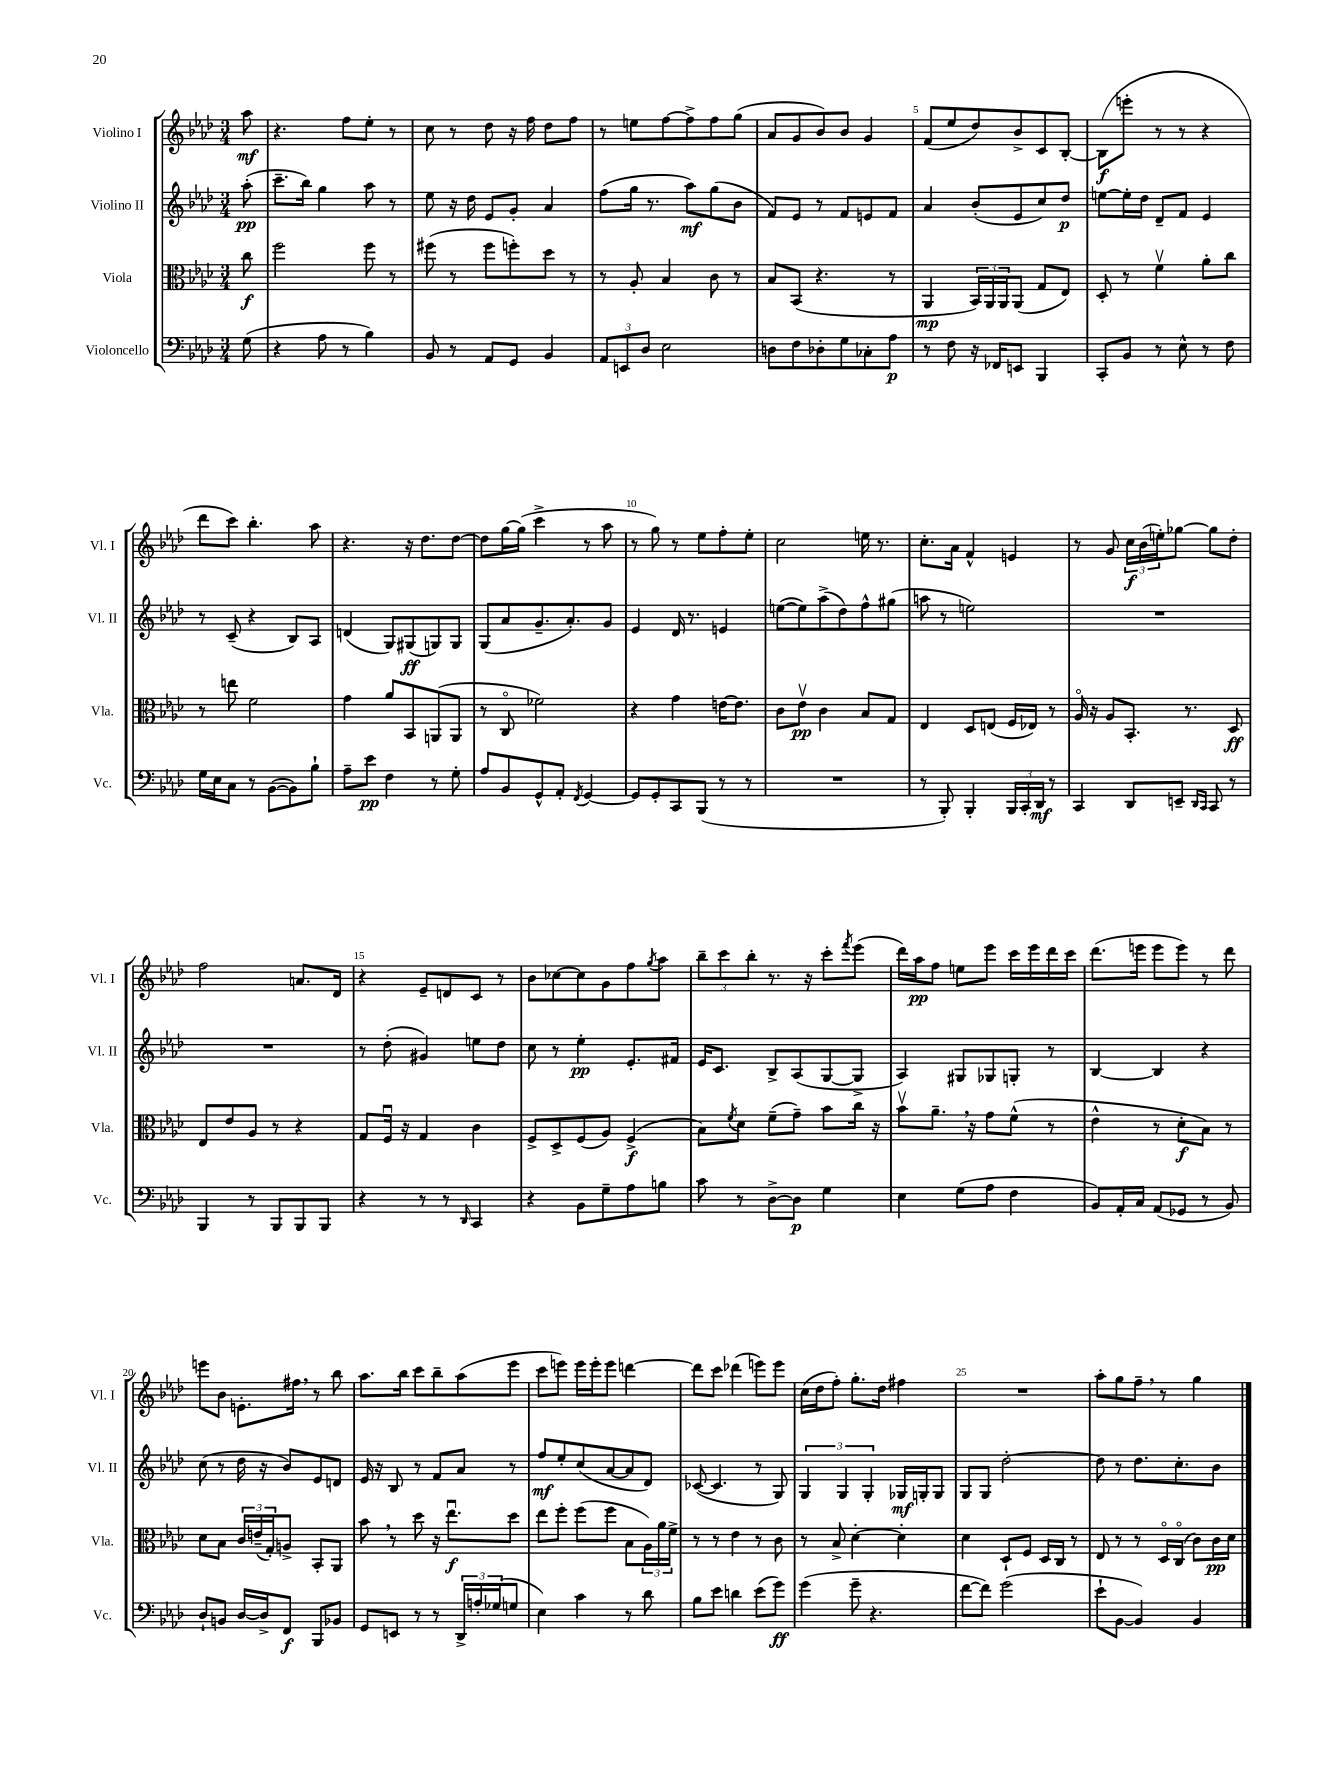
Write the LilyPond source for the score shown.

<<
\new StaffGroup <<
\new Staff = "s0" \with { instrumentName = "Violino I" shortInstrumentName = "Vl. I" } {
    \clef treble \key aes \major \numericTimeSignature \time 3/4 \partial 8
    aes''8\mf |
    r4. f''8 ees''8-. r8 |
    c''8 r8 des''8 r16 f''16 des''8 f''8 |
    r8 e''8 f''8~ f''8-> f''8 g''8( |
    aes'8 g'8 bes'8) bes'8 g'4 |
    f'8( ees''8 des''8) bes'8-> c'8 bes8~-. |
    bes8\f( e'''8-. r8 r8 r4 |
    des'''8 c'''8) bes''4.-. aes''8 |
    r4. r16 des''8. des''8~ |
    des''8 g''16~ g''16( c'''4-> r8 aes''8 |
    r8 g''8) r8 ees''8 f''8-. ees''8-. |
    c''2 e''16 r8. |
    c''8.-. aes'16 f'4-^ e'4 |
    r8 g'8 \tuplet 3/2 { c''16\f bes'16( e''16-.) } ges''8~ ges''8 des''8-. |
    f''2 a'8. des'16 |
    r4 ees'8-- d'8 c'8 r8 |
    bes'8 ces''8~ ces''8 g'8 f''8 \acciaccatura { g''8 } aes''8 |
    \tuplet 3/2 { bes''8-- c'''8 bes''8-. } r8. r16 c'''8-. \acciaccatura { f'''8 } ees'''8( |
    des'''16) aes''16\pp f''8 e''8 ees'''8 c'''16 ees'''16 des'''16 c'''16 |
    des'''8.( e'''16 e'''8 e'''8) r8 des'''8 |
    e'''8 bes'8 e'8.-. fis''16 \breathe r8 bes''8 |
    aes''8. bes''16 c'''8 bes''8-- aes''8( ees'''8 |
    c'''8 e'''8) e'''16 e'''16-. e'''8 d'''4~ |
    d'''8 c'''8 des'''4( e'''8) e'''8 |
    c''16( des''16 f''8-.) g''8.-. des''16 fis''4 |
    R2. |
    aes''8-. g''8 f''8-- \breathe r8 g''4 \bar "|." |
}
\new Staff = "s1" \with { instrumentName = "Violino II" shortInstrumentName = "Vl. II" } {
    \clef treble \key aes \major \numericTimeSignature \time 3/4 \partial 8
    aes''8-.\pp( |
    c'''8.-- bes''16) g''4 aes''8 r8 |
    ees''8 r16 des''16 ees'8 g'8-. aes'4 |
    f''8( g''16 r8. aes''8\mf) g''8( bes'8 |
    f'8) ees'8 r8 f'8 e'8 f'8 |
    aes'4 bes'8-.( ees'8 c''8) des''8\p |
    e''8~ e''16-. des''16 des'8-- f'8 ees'4 |
    r8 c'8--( r4 bes8) aes8 |
    d'4( g8) gis8\ff( g8) g8 |
    g8( aes'8 g'8.-- aes'8.-.) g'8 |
    ees'4 des'16 r8. e'4 |
    e''8~( e''8) aes''8->( des''8) f''8-^ gis''8( |
    a''8 r8 e''2) |
    R2. |
    R2. |
    r8 des''8-.( gis'4) e''8 des''8 |
    c''8 r8 ees''4-.\pp ees'8.-. fis'16 |
    ees'16 c'8. bes8-> aes8( g8~ g8-> |
    aes4) gis8 ges8 g8-. r8 |
    bes4~ bes4 r4 |
    c''8( r8 des''16 r16 bes'8) ees'8 d'8 |
    ees'16 r16 bes8 r8 f'8 aes'8 r8 |
    f''8\mf ees''8-. c''8( aes'8~ aes'8 des'8) |
    ces'8~( ces'4. r8 g8) |
    \tuplet 3/2 { g4 g4 g4-. } ges16\mf g16-. g8 |
    g8 g8 des''2~-. |
    des''8 r8 des''8. c''8.-. bes'8 \bar "|." |
}
\new Staff = "s2" \with { instrumentName = "Viola" shortInstrumentName = "Vla." } {
    \clef alto \key aes \major \numericTimeSignature \time 3/4 \partial 8
    c''8\f |
    f''2 f''8 r8 |
    fis''8( r8 fis''8 f''8-.) des''8 r8 |
    r8 aes8-. bes4 c'8 r8 |
    bes8 bes,8( r4. r8 |
    aes,4\mp \tuplet 3/2 { bes,16) aes,16 aes,16 } aes,8( g8 ees8) |
    des8-. r8 f'4\upbow aes'8-. c''8 |
    r8 e''8 f'2 |
    g'4 aes'8 bes,8 a,8( a,8 |
    r8 c8\flageolet fes'2) |
    r4 g'4 e'16~ e'8. |
    c'8 ees'8\upbow\pp c'4 bes8 g8 |
    ees4 des8 e8( f16 ees16) r8 |
    aes16\flageolet r16 aes8 bes,8.-. r8. des8\ff |
    ees8 ees'8 aes8 r8 r4 |
    g8 f16\downbow r16 g4 c'4 |
    f8-> des8-> f8( aes8) f4->\f( |
    bes8) \acciaccatura { f'8 } des'8 f'8--( g'8--) bes'8 c''16 r16 |
    bes'8\upbow aes'8.-- \breathe r16 g'8 f'8-^( r8 |
    ees'4-^ r8 des'8-.\f bes8) r8 |
    des'8 bes8 \tuplet 3/2 { c'16 e'16--( g16-.) } a8-> bes,8-. aes,8 |
    bes'8 \breathe r8 des''8 r16 ees''8.\downbow\f des''8 |
    ees''8 f''8-. f''8( f''8 bes8 \tuplet 3/2 { aes16) aes'16 f'16-> } |
    r8 r8 ees'4 r8 c'8 |
    r8 bes8-> des'4~-. des'4-. |
    des'4 des8-! f8 des16 c16 r8 |
    ees8 r8 r8 des16\flageolet c16\flageolet( c'8) c'16\pp des'16 \bar "|." |
}
\new Staff = "s3" \with { instrumentName = "Violoncello" shortInstrumentName = "Vc." } {
    \clef bass \key aes \major \numericTimeSignature \time 3/4 \partial 8
    g8( |
    r4 aes8 r8 bes4) |
    bes,8 r8 aes,8 g,8 bes,4 |
    \tuplet 3/2 { aes,8 e,8 des8 } ees2 |
    d8 f8 des8-. g8 ces8-. aes8\p |
    r8 f8 r16 fes,16 e,8 bes,,4 |
    c,8-. bes,8 r8 ees8-^ r8 f8 |
    g16 ees16 c8 r8 bes,8~( bes,8) bes8-! |
    aes8-- ees'8\pp f4 r8 g8-. |
    aes8 bes,8 g,8-^ aes,8-. \acciaccatura { f,8 } g,4~ |
    g,8 g,8-. c,8 bes,,8( r8 r8 |
    R2. |
    r8 bes,,8-.) bes,,4-. \tuplet 3/2 { bes,,16 c,16-. des,16\mf } r8 |
    c,4 des,8 e,8-- \grace { des,16 c,16 } c,8 r8 |
    bes,,4 r8 bes,,8 bes,,8 bes,,8 |
    r4 r8 r8 \grace { des,16 } c,4 |
    r4 bes,8 g8-- aes8 b8 |
    c'8 r8 des8~-> des8\p g4 |
    ees4 g8( aes8 f4 |
    bes,8) aes,16-. c16 aes,8( ges,8 r8 bes,8) |
    des8-! b,8 des16~ des16-> f,8\f bes,,8 bes,8 |
    g,8 e,8 r8 r8 \tuplet 3/2 { des,16-> a16-. ges16( } g8 |
    ees4) c'4 r8 des'8 |
    bes8 ees'8 d'4 ees'8( g'8\ff) |
    g'4( g'8-- r4. |
    f'8~ f'8) g'2( |
    ees'8-! bes,8~ bes,4) bes,4 \bar "|." |
}
>>
>>
\layout { \context { \Score \override BarNumber.break-visibility = ##(#f #t #t) barNumberVisibility = #(every-nth-bar-number-visible 5) } }
